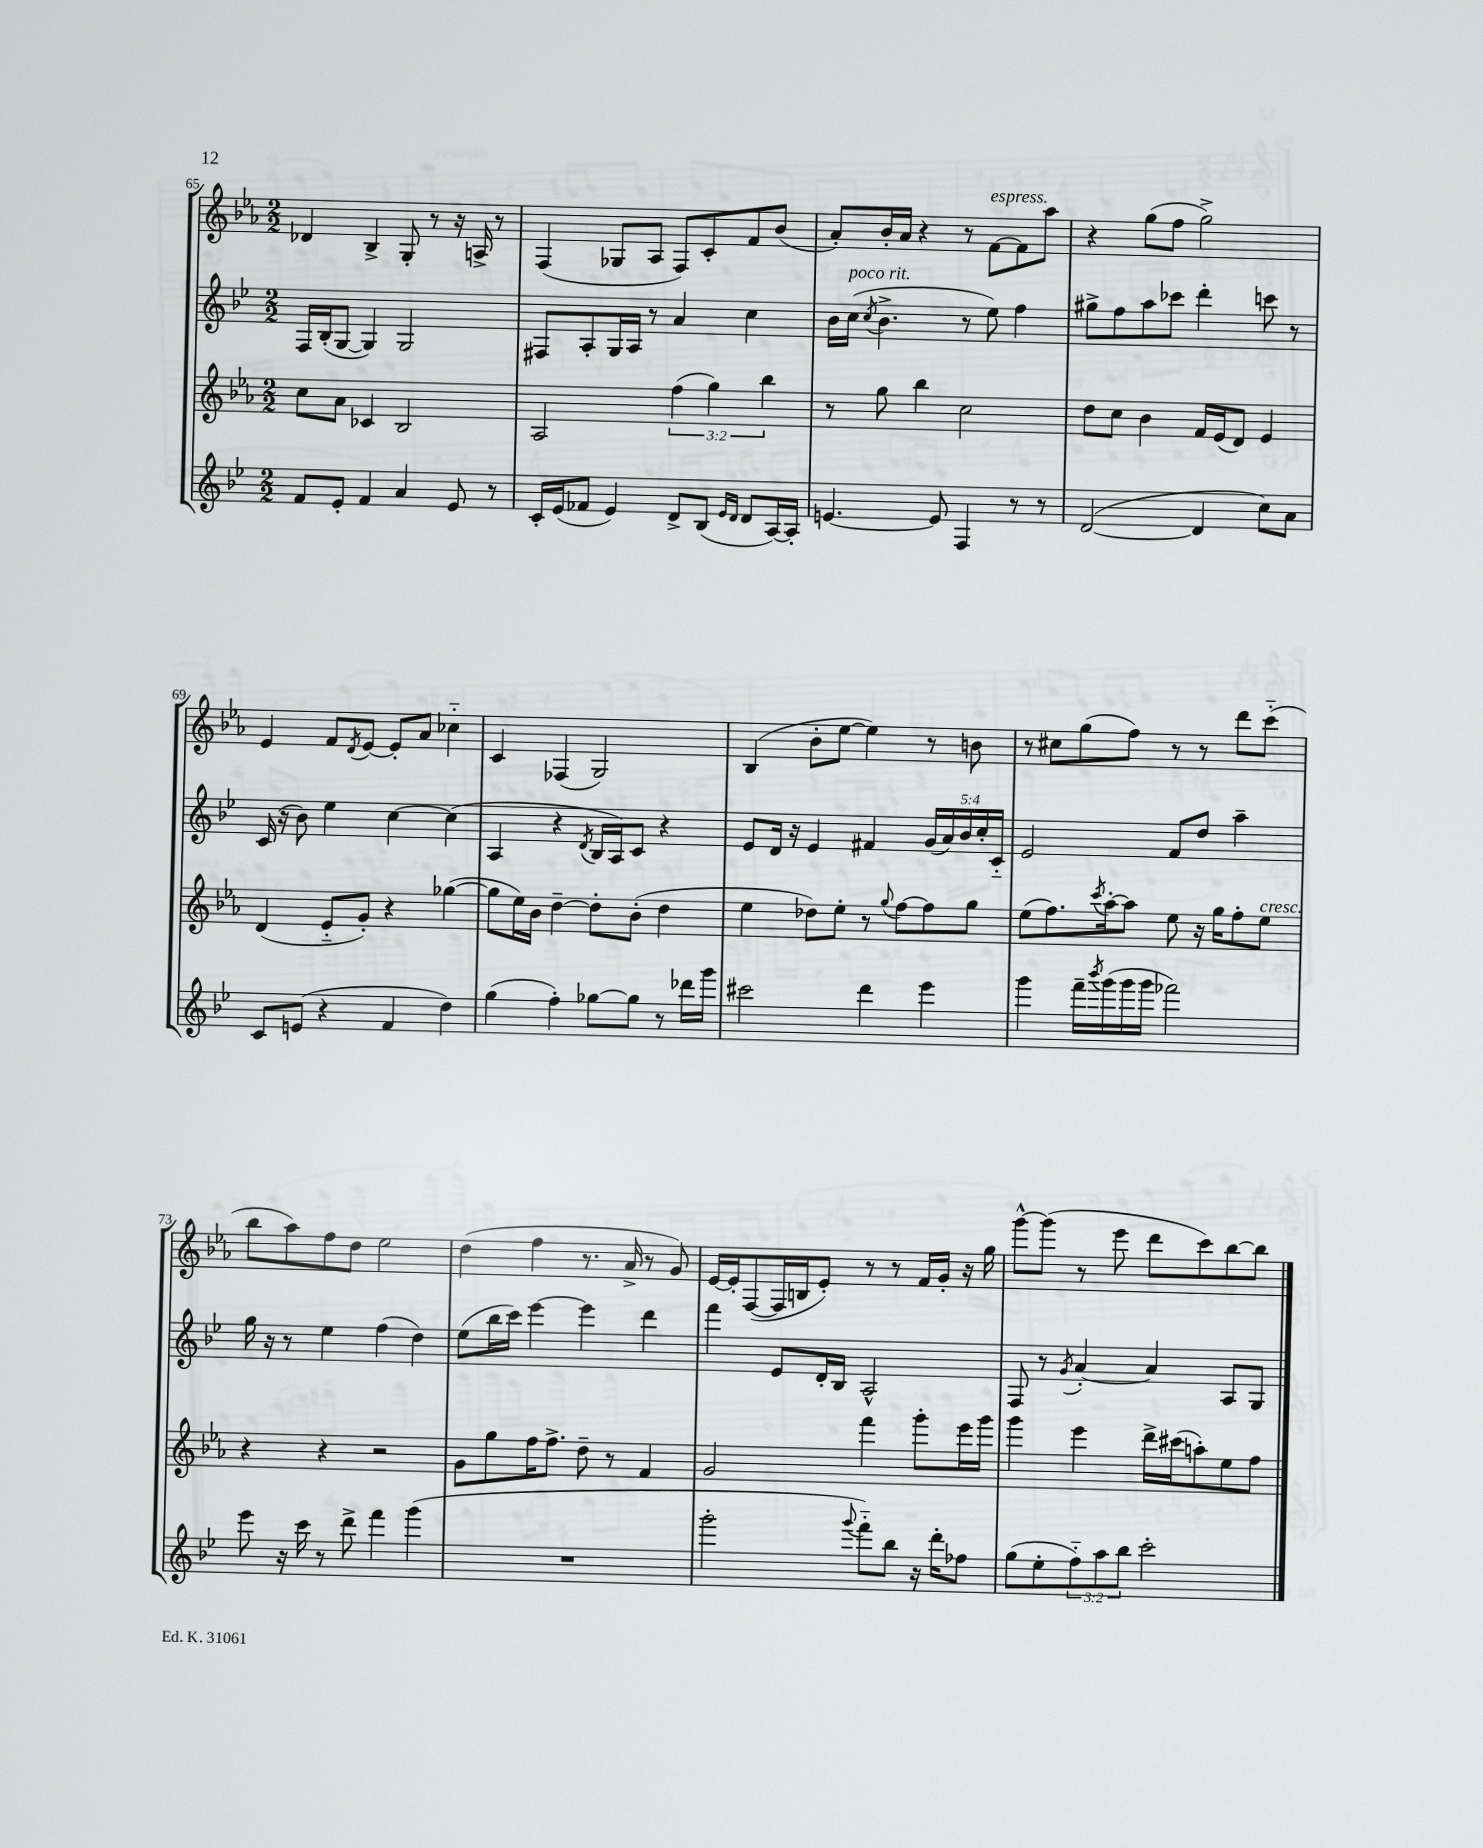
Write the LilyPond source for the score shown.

<<
\new StaffGroup <<
\new Staff = "s0" {
    \clef treble \key ees \major \numericTimeSignature \time 2/2
    des'4 bes4-> g8-. r8 r16 a16-> r8 |
    f4( ges8 aes8 f8) c'8-. f'8 bes'8( |
    aes'8-.) bes'16-. aes'16 r4 r8 f'8~^\markup { \italic "espress." } f'8 aes''8 |
    r4 g''8( f''8 g''2->) |
    ees'4 f'8 \acciaccatura { d'8 } ees'8~ ees'8-. aes'8 ces''4-_ |
    c'4 fes4( g2) |
    bes4( bes'8-. ees''8~ ees''4) r8 b'8 |
    r8 cis''8 g''8( f''8) r8 r8 d'''8 c'''8-_( |
    bes''8 aes''8) f''8 d''8 ees''2 |
    d''4( f''4 r8. aes'16-> r8 g'8) |
    ees'16~ ees'16-. f8~( f16 b16 ees'8-.) r8 r8 f'16 g'16-. r16 g''16 |
    g'''8~-^ g'''8( r8 ees'''8 d'''8 c'''8) bes''8~ bes''8 \bar "|." |
}
\new Staff = "s1" {
    \clef treble \key bes \major \numericTimeSignature \time 2/2 \override Staff.TupletNumber.text = #tuplet-number::calc-fraction-text
    f16 bes16-.( g8~ g4) g2 |
    fis8 a8-. g16 a16 r8 a'4 c''4 |
    bes'16 c''16^\markup { \italic "poco rit." }( \acciaccatura { c''8 } bes'4.-> r8 ees''8) f''4 |
    gis''8-> f''8 a''8 ces'''8 d'''4-. c'''8 r8 |
    c'16( r16 bes'8) ees''4 c''4~ c''4( |
    a4 r4 \acciaccatura { d'8 } bes16 a16) c'8 r4 |
    ees'8 d'16 r16 ees'4 fis'4 \tuplet 5/4 { g'16( a'16) bes'16 c''16-. c'16-_ } |
    ees'2 f'8 d''8 a''4-- |
    g''16 r16 r8 ees''4 f''4( d''4) |
    ees''8( bes''16 c'''16) ees'''4~ ees'''4 d'''4 |
    f'''4 ees'8 d'16-. bes16 a2-^ |
    f8 r8 \acciaccatura { g'8 } a'4~-. a'4 a8 g8 \bar "|." |
}
\new Staff = "s2" {
    \clef treble \key ees \major \numericTimeSignature \time 2/2 \override Staff.TupletNumber.text = #tuplet-number::calc-fraction-text
    c''8 aes'8 ces'4 bes2 |
    aes2 \tuplet 3/2 { f''4( g''4) bes''4 } |
    r8 g''8 bes''4 c''2 |
    d''8 c''8 bes'4 f'16 ees'16( d'8) ees'4 |
    d'4( ees'8-_ g'8-.) r4 ges''4~( |
    ges''8 ees''16) bes'16 d''4~-- d''8-. bes'8-.( d''4 |
    ees''4 des''8) ees''8-. r8 \appoggiatura { g''8 } f''8~ f''8 g''8 |
    ees''8( f''8.) \acciaccatura { c'''8 } aes''16~-. aes''8 ees''8 r16 g''16 f''8-. ees''8^\markup { \italic "cresc." } |
    r4 r4 r2 |
    g'8 g''8 f''16 f''8.-> d''8-- r8 f'4 |
    g'2 f'''4 g'''8-. ees'''16 g'''16 |
    g'''4 ees'''4 d'''16-> cis'''16( a''8-.) ees''8 f''8 \bar "|." |
}
\new Staff = "s3" {
    \clef treble \key bes \major \numericTimeSignature \time 2/2 \override Staff.TupletNumber.text = #tuplet-number::calc-fraction-text
    f'8 ees'8-. f'4 a'4 ees'8 r8 |
    c'16-. ees'16( fes'8 ees'4) d'8-> bes8( \grace { ees'16 d'16 } d'8 a16~) a16-. |
    e'4.~ e'8 f4 r8 r8 |
    d'2~( d'4 c''8) a'8 |
    c'8 e'8( r4 f'4 d''4) |
    g''4( f''4-.) ges''8~ ges''8 r8 des'''16 g'''16 |
    cis'''2 d'''4 ees'''4 |
    g'''4 f'''16-- \acciaccatura { bes'''8 } g'''16( g'''16 g'''16 fes'''2) |
    ees'''8 r16 c'''16 r8 d'''8-> f'''4 g'''4( |
    R1 |
    g'''2-. \appoggiatura { g'''8 } f'''8-_) bes''8 r16 d'''16-. fes''8 |
    g''8( ees''8-. \tuplet 3/2 { f''8-_) a''8 bes''8 } c'''2-. \bar "|." |
}
>>
>>
\layout { \context { \Score currentBarNumber = #65 } }
